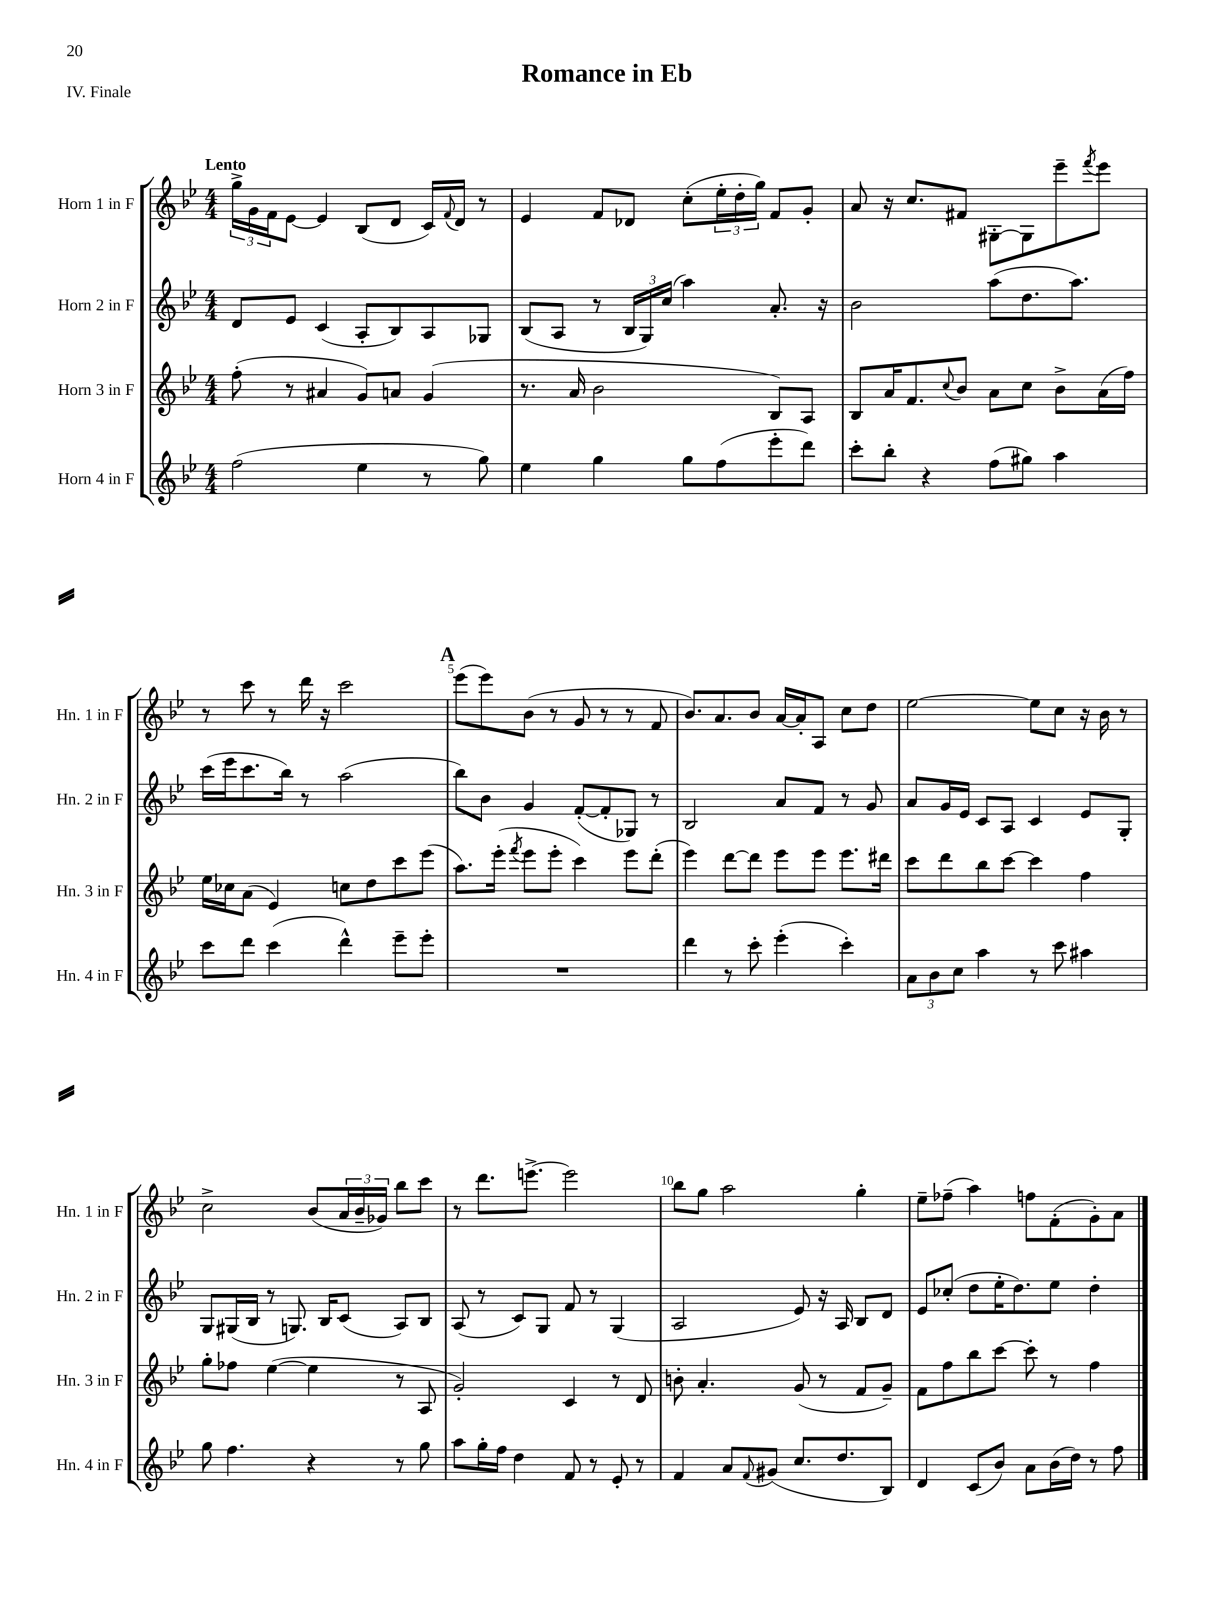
\header { title = "Romance in Eb" piece = "IV. Finale" }
<<
\new StaffGroup <<
\new Staff = "s0" \with { instrumentName = "Horn 1 in F" shortInstrumentName = "Hn. 1 in F" } {
    \clef treble \key bes \major \numericTimeSignature \time 4/4 \tempo "Lento"
    \tuplet 3/2 { g''16-> g'16 f'16 } ees'8~ ees'4 bes8( d'8 c'16) \appoggiatura { f'8 } d'16 r8 |
    ees'4 f'8 des'8 c''8-.( \tuplet 3/2 { ees''16-. d''16-. g''16) } f'8 g'8-. |
    a'8 r16 c''8. fis'8 gis8~-. gis8 ees'''8-- \acciaccatura { f'''8 } ees'''8 |
    r8 c'''8 r8 d'''16 r16 c'''2 |
    \mark \markup { \bold "A" } ees'''8( ees'''8) bes'8( r8 g'8 r8 r8 f'8 |
    bes'8.) a'8. bes'8 a'16~ a'16-. a8 c''8 d''8 |
    ees''2~ ees''8 c''8 r16 bes'16 r8 |
    c''2-> bes'8( \tuplet 3/2 { a'16 bes'16-- ges'16) } bes''8 c'''8 |
    r8 d'''8. e'''8.~-> e'''2 |
    bes''8 g''8 a''2 g''4-. |
    ees''8-- fes''8--( a''4) f''8 f'8-.( g'8-.) a'8 \bar "|." |
}
\new Staff = "s1" \with { instrumentName = "Horn 2 in F" shortInstrumentName = "Hn. 2 in F" } {
    \clef treble \key bes \major \numericTimeSignature \time 4/4
    d'8 ees'8 c'4( a8-. bes8) a8 ges8 |
    bes8( a8 r8 \tuplet 3/2 { bes16 g16) c''16( } a''4) a'8.-. r16 |
    bes'2 a''8( d''8. a''8.) |
    c'''16( ees'''16 c'''8. bes''16) r8 a''2( |
    \mark \markup { \bold "A" } bes''8) bes'8 g'4 f'8~-.( f'8-. ges8) r8 |
    bes2 a'8 f'8 r8 g'8 |
    a'8 g'16 ees'16 c'8 a8 c'4 ees'8 g8-. |
    g8 gis16( bes16 r8 g8.) bes16 c'8( a8) bes8 |
    a8( r8 c'8) g8 f'8 r8 g4( |
    a2 ees'8) r16 a16 bes8 d'8 |
    ees'8 ces''8-.( d''8 ees''16-. d''8.) ees''8 d''4-. \bar "|." |
}
\new Staff = "s2" \with { instrumentName = "Horn 3 in F" shortInstrumentName = "Hn. 3 in F" } {
    \clef treble \key bes \major \numericTimeSignature \time 4/4
    f''8-.( r8 ais'4 g'8) a'8 g'4( |
    r8. a'16 bes'2 bes8) a8 |
    bes8 a'16 f'8. \appoggiatura { c''8 } bes'8 a'8 c''8 bes'8-> a'16( f''16) |
    ees''16 ces''16 a'8( ees'4) c''8 d''8 c'''8 ees'''8( |
    \mark \markup { \bold "A" } a''8.) ees'''16-.( \acciaccatura { f'''8 } ees'''8 ees'''8-. c'''4) ees'''8 d'''8-.( |
    ees'''4) d'''8~ d'''8 ees'''8 ees'''8 ees'''8. dis'''16 |
    c'''8 d'''8 bes''8 c'''8~ c'''4 f''4 |
    g''8-. fes''8 ees''4~( ees''4 r8 a8 |
    g'2-.) c'4 r8 d'8 |
    b'8-. a'4.-. g'8( r8 f'8 g'8--) |
    f'8 f''8 bes''8 c'''8~ c'''8-. r8 f''4 \bar "|." |
}
\new Staff = "s3" \with { instrumentName = "Horn 4 in F" shortInstrumentName = "Hn. 4 in F" } {
    \clef treble \key bes \major \numericTimeSignature \time 4/4
    f''2( ees''4 r8 g''8) |
    ees''4 g''4 g''8 f''8( ees'''8-. d'''8) |
    c'''8-. bes''8-. r4 f''8( gis''8) a''4 |
    c'''8 d'''8 c'''4( d'''4-^) ees'''8-- ees'''8-. |
    \mark \markup { \bold "A" } R1 |
    d'''4 r8 c'''8-. ees'''4-.( c'''4-.) |
    \tuplet 3/2 { a'8 bes'8 c''8 } a''4 r8 c'''8 ais''4 |
    g''8 f''4. r4 r8 g''8 |
    a''8 g''16-. f''16 d''4 f'8 r8 ees'8-. r8 |
    f'4 a'8 \appoggiatura { f'8 } gis'8( c''8. d''8. bes8) |
    d'4 c'8( bes'8) a'8 bes'16( d''16) r8 f''8 \bar "|." |
}
>>
>>
\layout { \context { \Score \override BarNumber.break-visibility = ##(#f #t #t) barNumberVisibility = #(every-nth-bar-number-visible 5) } }
